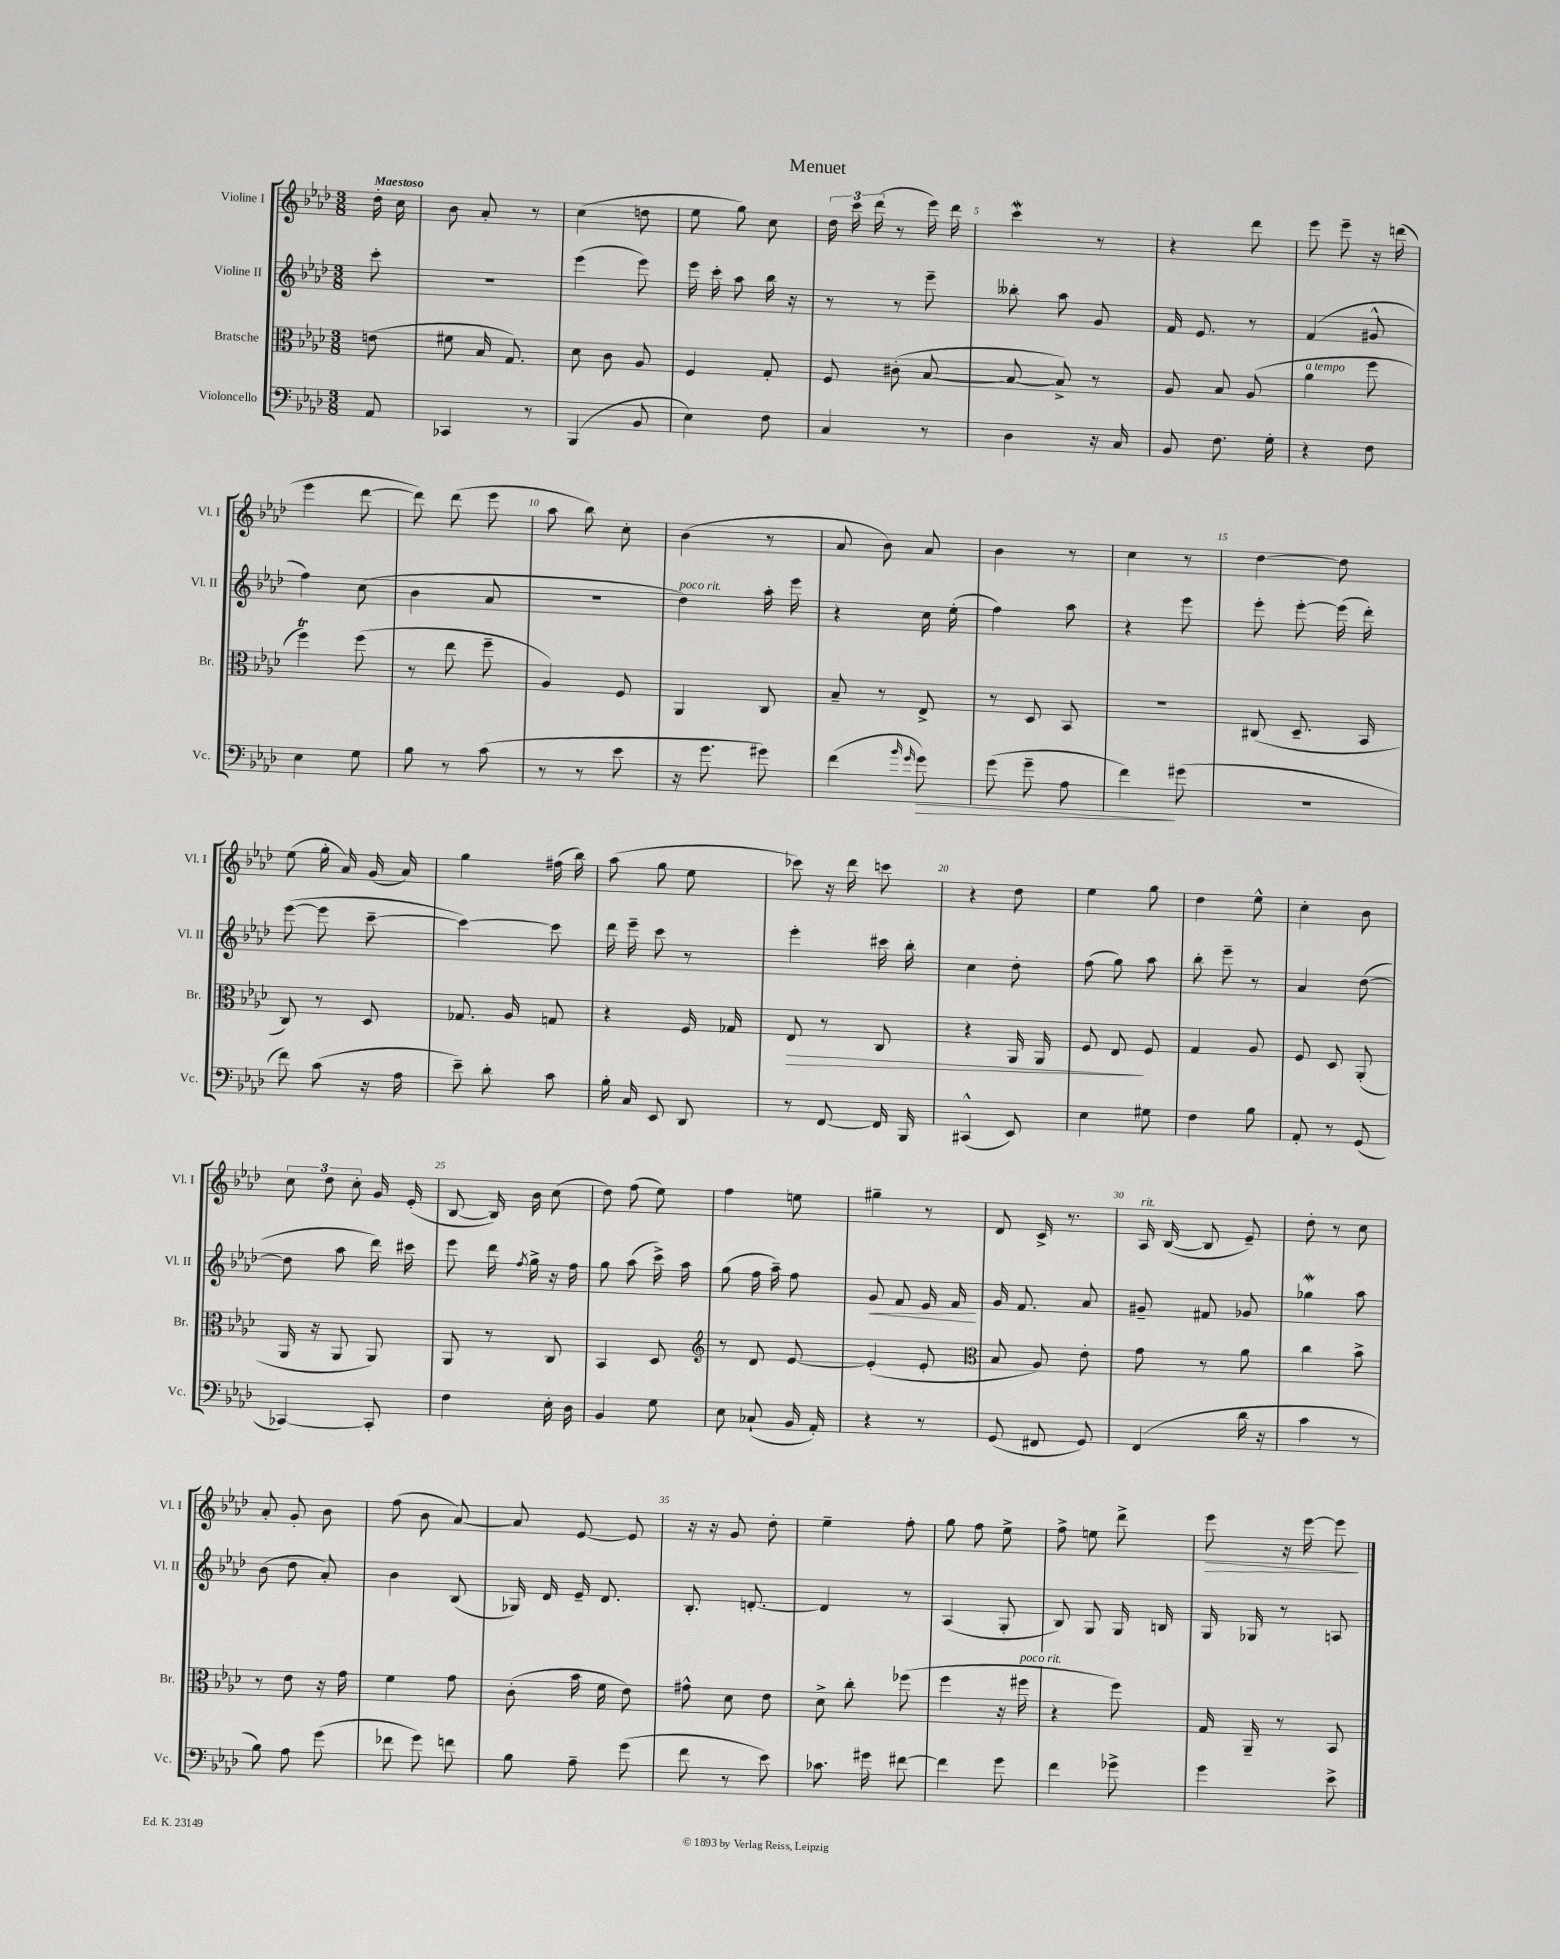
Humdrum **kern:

**kern	**dynam	**kern	**dynam	**kern	**dynam	**kern	**dynam
*part4	*part4	*part3	*part3	*part2	*part2	*part1	*part1
*staff4	*staff4	*staff3	*staff3	*staff2	*staff2	*staff1	*staff1
*I"Violoncello	*	*I"Bratsche	*	*I"Violine II	*	*I"Violine I	*
*I'Vc.	*	*I'Br.	*	*I'Vl. II	*	*I'Vl. I	*
*clefF4	*	*clefC3	*	*clefG2	*	*clefG2	*
*k[b-e-a-d-]	*	*k[b-e-a-d-]	*	*k[b-e-a-d-]	*	*k[b-e-a-d-]	*
*M3/8	*	*M3/8	*	*M3/8	*	*M3/8	*
=	=	=	=	=	=	=	=
!	!	!	!	!	!	!LO:TX:a:B:t=Maestoso	!
8AA-/	.	(8en\	.	8ccc'\	.	16dd-'\	.
.	.	.	.	.	.	16cc\	.
=1	=1	=1	=1	=1	=1	=1	=1
4CC-X/	.	8f#X\	.	4.r	.	8b-\	.
.	.	16B-/	.	.	.	8a-'/	.
.	.	8.G/)	.	.	.	.	.
8r	.	.	.	.	.	8r	.
=2	=2	=2	=2	=2	=2	=2	=2
(4BBB-/	.	8d-\	.	(4eee-\	.	(4cc\	.
.	.	8c\	.	.	.	.	.
8BB-/	.	8A-/	.	8eee-\)	.	8ddn\	.
=3	=3	=3	=3	=3	=3	=3	=3
4E-\)	.	4F/	.	16eee-\	.	8ee-\	.
.	.	.	.	16ccc'\	.	.	.
.	.	.	.	8aa-\	.	8gg\)	.
8F\	.	8G'/	.	16bb-\	.	8cc\	.
.	.	.	.	16r	.	.	.
=4	=4	=4	=4	=4	=4	=4	=4
4C/	.	8F/	.	8r	.	24dd-\	.
.	.	.	.	.	.	24ccc\	.
.	.	.	.	.	.	(24ddd-\	.
.	.	(8c#X'\	.	8r	.	8r	.
8r	.	[8B-/	.	8eee-~\	.	16eee-\)	.
.	.	.	.	.	.	16ddd-\	.
=5	=5	=5	=5	=5	=5	=5	=5
4D-\	.	8B-/_	.	8bb--X'\	.	4cccW\	.
.	.	8B-^/])	.	8aa-\	.	.	.
16r	.	8r	.	8g/	.	8r	.
16C/	.	.	.	.	.	.	.
=6	=6	=6	=6	=6	=6	=6	=6
8BB-/	.	8A-/	.	16f/	.	4r	.
.	.	.	.	8.e-/	.	.	.
8.F\	.	8B-/	.	.	.	.	.
.	.	(8A-/	.	8r	.	8ddd-\	.
16G'\	.	.	.	.	.	.	.
=7	=7	=7	=7	=7	=7	=7	=7
!	!	!LO:TX:a:i:t=a tempo	!	!	!	!	!
4r	.	4a-\	.	(4f/	.	8eee-\	.
.	.	.	.	.	.	8eee-~\	.
8F\	.	8ff\	.	8g#X^^/	.	16r	.
.	.	.	.	.	.	(16dddn\	.
!!LO:LB:g=z
=8	=8	=8	=8	=8	=8	=8	=8
4E-\	.	4ffT\)	.	4ff\)	.	4eee-\	.
8G\	.	(8ff\	.	(8cc\	.	[8ddd-\	.
=9	=9	=9	=9	=9	=9	=9	=9
8B-\	.	8r	.	4b-\	.	8ddd-\])	.
8r	.	8ee-\	.	.	.	(8ddd-\	.
(8c\	.	8ff~\	.	8a-/	.	8eee-\	.
=10	=10	=10	=10	=10	=10	=10	=10
8r	.	4A-/)	.	4.r	.	8aa-\	.
8r	.	.	.	.	.	8bb-\)	.
8e-\	.	8F/	.	.	.	8cc'\	.
=11	=11	=11	=11	=11	=11	=11	=11
!	!	!	!	!LO:TX:a:i:t=poco rit.	!	!	!
16r	.	4AA-/	.	4dd-\)	.	(4b-\	.
8.g\	.	.	.	.	.	.	.
8g#X\)	.	8C/	.	16aa-'\	.	8r	.
.	.	.	.	16eee-\	.	.	.
=12	=12	=12	=12	=12	=12	=12	=12
(4f\	.	8B-~/	.	4r	.	8a-/	.
.	.	8r	.	.	.	8b-\)	.
16qqb-/	.	.	.	.	.	.	.
16qqg/	.	.	.	.	.	.	.
!	!LO:HP:b	!	!	!	!	!	!
8g\)	>	8E-^/	.	16cc\	.	8a-/	.
.	.	.	.	(16ee-'\	.	.	.
=13	=13	=13	=13	=13	=13	=13	=13
(8g\	.	8r	.	4ff\)	.	4b-\	.
8g~\	.	8D-/	.	.	.	.	.
8A-\	.	8BB-/	.	8aa-\	.	8r	.
=14	=14	=14	=14	=14	=14	=14	=14
4f\)	.	4.r	.	4r	.	4cc\	.
(8g#X\	]	.	.	8eee-\	.	8r	.
=15	=15	=15	=15	=15	=15	=15	=15
4.r	.	(8C#X/	.	8eee-'\	.	[4dd-\	.
.	.	8.D-~/	.	[8eee-'\	.	.	.
.	.	.	.	(16eee-\]	.	8dd-\]	.
.	.	16BB-/	.	16ddd-'\)	.	.	.
!!LO:LB:g=z
=16	=16	=16	=16	=16	=16	=16	=16
8f\)	.	8C/)	.	([8eee-\	.	(8ee-\	.
(8c\	.	8r	.	8eee-\]	.	16gg'\	.
.	.	.	.	.	.	16a-/)	.
16r	.	8D-/	.	[8ccc~\	.	(16g/	.
16A-\	.	.	.	.	.	16a-/)	.
=17	=17	=17	=17	=17	=17	=17	=17
8e-~\)	.	8.G-X/	.	4ccc\_)	.	4gg\	.
8d-'\	.	.	.	.	.	.	.
.	.	16A-/	.	.	.	.	.
8c\	.	8Gn/	.	8ccc\]	.	(16ff#X\	.
.	.	.	.	.	.	16bb-\)	.
=18	=18	=18	=18	=18	=18	=18	=18
16B-'\	.	4r	.	16ddd-\	.	(8aa-\	.
16C/	.	.	.	16eee-~\	.	.	.
8EE-/	.	.	.	8ccc\	.	8gg\	.
8DD-/	.	16F/	.	8r	.	8ee-\	.
.	.	16G-X/	.	.	.	.	.
=19	=19	=19	=19	=19	=19	=19	=19
!	!	!	!LO:HP:b	!	!	!	!
8r	.	8E-/	>	4eee-'\	.	8ccc-X\)	.
[8FF/	.	8r	.	.	.	16r	.
.	.	.	.	.	.	16ddd-\	.
16FF/]	.	8C/	.	16ccc#X\	.	8cccn\	.
16BBB-/	.	.	.	16bb-'\	.	.	.
=20	=20	=20	=20	=20	=20	=20	=20
(4CC#X^^/	.	4r	.	4cc\	.	4r	.
8EE-/)	.	16AA-/	.	8dd-'\	.	8dd-\	.
.	.	16AA-/	.	.	.	.	.
=21	=21	=21	=21	=21	=21	=21	=21
4E-\	.	8F/	.	(8ff\	.	4ee-\	.
.	.	8E-/	.	8gg\)	.	.	.
8G#X\	.	8F/	]	8aa-\	.	8gg\	.
=22	=22	=22	=22	=22	=22	=22	=22
4F\	.	4G/	.	8bb-'\	.	4dd-\	.
.	.	.	.	8eee-~\	.	.	.
8B-\	.	8A-/	.	8r	.	8ee-^^\	.
=23	=23	=23	=23	=23	=23	=23	=23
8AA-'/	.	8F/	.	4a-/	.	4cc'\	.
8r	.	8D-/	.	.	.	.	.
(8GG/	.	(8AA-'/	.	([8dd-\	.	8b-\	.
!!LO:LB:g=z
=24	=24	=24	=24	=24	=24	=24	=24
[4CC-X/)	.	16AA-/	.	8dd-\]	.	12cc\	.
.	.	16r	.	.	.	.	.
.	.	.	.	.	.	12dd-\	.
.	.	8AA-/	.	8aa-\	.	.	.
.	.	.	.	.	.	12cc'\	.
8CC-'/]	.	8AA-/)	.	16ddd-\)	.	16g/	.
.	.	.	.	16ccc#X\	.	(16e-'/	.
=25	=25	=25	=25	=25	=25	=25	=25
4F\	.	8AA-/	.	8eee-\	.	[8B-/	.
.	.	8r	.	16ddd-\	.	16B-/])	.
.	.	.	.	8qff/	.	.	.
.	.	.	.	16gg^\	.	16b-\	.
16E-'\	.	8C/	.	16r	.	(8cc\	.
16D-\	.	.	.	16ff\	.	.	.
=26	=26	=26	=26	=26	=26	=26	=26
4BB-/	.	4BB-/	.	8gg\	.	8dd-\)	.
.	.	.	.	(8aa-\	.	(8ff\	.
8G\	.	8D-/	.	16ccc^\)	.	8ee-\)	.
.	.	.	.	16aa-\	.	.	.
=27	=27	=27	=27	=27	=27	=27	=27
*	*	*clefG2	*	*	*	*	*
8E-\	.	8r	.	(8gg\	.	4ff\	.
(8C-X`/	.	8d-/	.	16ff\	.	.	.
.	.	.	.	16aa-~\)	.	.	.
16BB-/	.	[8e-/	.	8ff\	.	8een\	.
16AA-'/)	.	.	.	.	.	.	.
=28	=28	=28	=28	=28	=28	=28	=28
!	!	!	!	!	!LO:HP:b	!	!
4r	.	(4e-'/]	.	8g/	<	4gg#X~\	.
.	.	.	.	8f/	.	.	.
8r	.	8e-'/	.	16e-/	.	8r	.
.	.	.	.	16f/	.	.	.
.	.	.	.	.	[	.	.
=29	=29	=29	=29	=29	=29	=29	=29
*	*	*clefC3	*	*	*	*	*
(8GG/	.	8B-/	.	16g/	.	8d-/	.
.	.	.	.	8.f/	.	.	.
8FF#X/	.	8A-/)	.	.	.	16c^/	.
.	.	.	.	.	.	8.r	.
8GG/)	.	8e-'\	.	8a-/	.	.	.
=30	=30	=30	=30	=30	=30	=30	=30
!	!	!	!	!	!	!LO:TX:a:i:t=rit.	!
(4FF/	.	8g\	.	8g#X~/	.	16A-/	.
.	.	.	.	.	.	([16B-/	.
.	.	8r	.	8f#X/	.	8B-/]	.
16d-\	.	8a-\	.	8g-X/	.	8e-~/)	.
16r	.	.	.	.	.	.	.
=31	=31	=31	=31	=31	=31	=31	=31
4c\	.	4cc\	.	4gg-Xw\	.	8dd-'\	.
.	.	.	.	.	.	8r	.
8r	.	8b-^\	.	8aa-\	.	8cc\	.
!!LO:LB:g=z
=32	=32	=32	=32	=32	=32	=32	=32
8B-\)	.	8r	.	(8b-\	.	8a-'/	.
8A-\	.	8e-\	.	8dd-\	.	8g'/	.
(8g\	.	16r	.	8a-'/)	.	8b-\	.
.	.	16g\	.	.	.	.	.
=33	=33	=33	=33	=33	=33	=33	=33
8f-X\	.	4f\	.	4b-\	.	(8ff\	.
8g\)	.	.	.	.	.	8b-\	.
8fn\	.	8g\	.	(8B-/	.	[8a-/)	.
=34	=34	=34	=34	=34	=34	=34	=34
8B-\	.	(8c'\	.	16G-X/)	.	8a-/]	.
.	.	.	.	16d-/	.	.	.
8A-~\	.	16b-\	.	16e-~/	.	[8e-/	.
.	.	16f\	.	8.d-/	.	.	.
(8g\	.	8e-\)	.	.	.	8e-/]	.
=35	=35	=35	=35	=35	=35	=35	=35
8f\	.	8g#X^^\	.	8.B-'/	.	16r	.
.	.	.	.	.	.	16r	.
8r	.	8d-\	.	.	.	8g/	.
.	.	.	.	[8.dn'/	.	.	.
8e-\)	.	8e-\	.	.	.	8dd-'\	.
=36	=36	=36	=36	=36	=36	=36	=36
8.c-X\	.	8d-^\	.	4d/]	.	4ee-~\	.
.	.	8cc'\	.	.	.	.	.
16g#X\	.	.	.	.	.	.	.
[8f#X\	.	(8ff-X\	.	8r	.	8ff'\	.
=37	=37	=37	=37	=37	=37	=37	=37
4f#\]	.	4ff\	.	(4A-/	.	8gg\	.
.	.	.	.	.	.	8ff\	.
8g\	.	16r	.	8G'/	.	8ee-^\	.
!	!	!LO:TX:a:i:t=poco rit.	!	!	!	!	!
.	.	16ff#X\	.	.	.	.	.
=38	=38	=38	=38	=38	=38	=38	=38
4f\	.	4r	.	8B-/)	.	8ff^\	.
.	.	.	.	8G/	.	8een\	.
8g-X^\	.	8ff\)	.	16G/	.	8ddd-^\	.
.	.	.	.	16Bn/	.	.	.
=39	=39	=39	=39	=39	=39	=39	=39
!	!	!	!	!	!	!	!LO:HP:b
4g\	.	16G/	.	16G/	.	8eee-\	>
.	.	16AA-~/	.	16G-X/	.	.	.
.	.	8r	.	8r	.	16r	.
.	.	.	.	.	.	[16eee-\	.
8e-^\	.	8BB-/	.	8An/	.	8eee-\]	.
.	.	.	.	.	.	.	]
==	==	==	==	==	==	==	==
*-	*-	*-	*-	*-	*-	*-	*-
